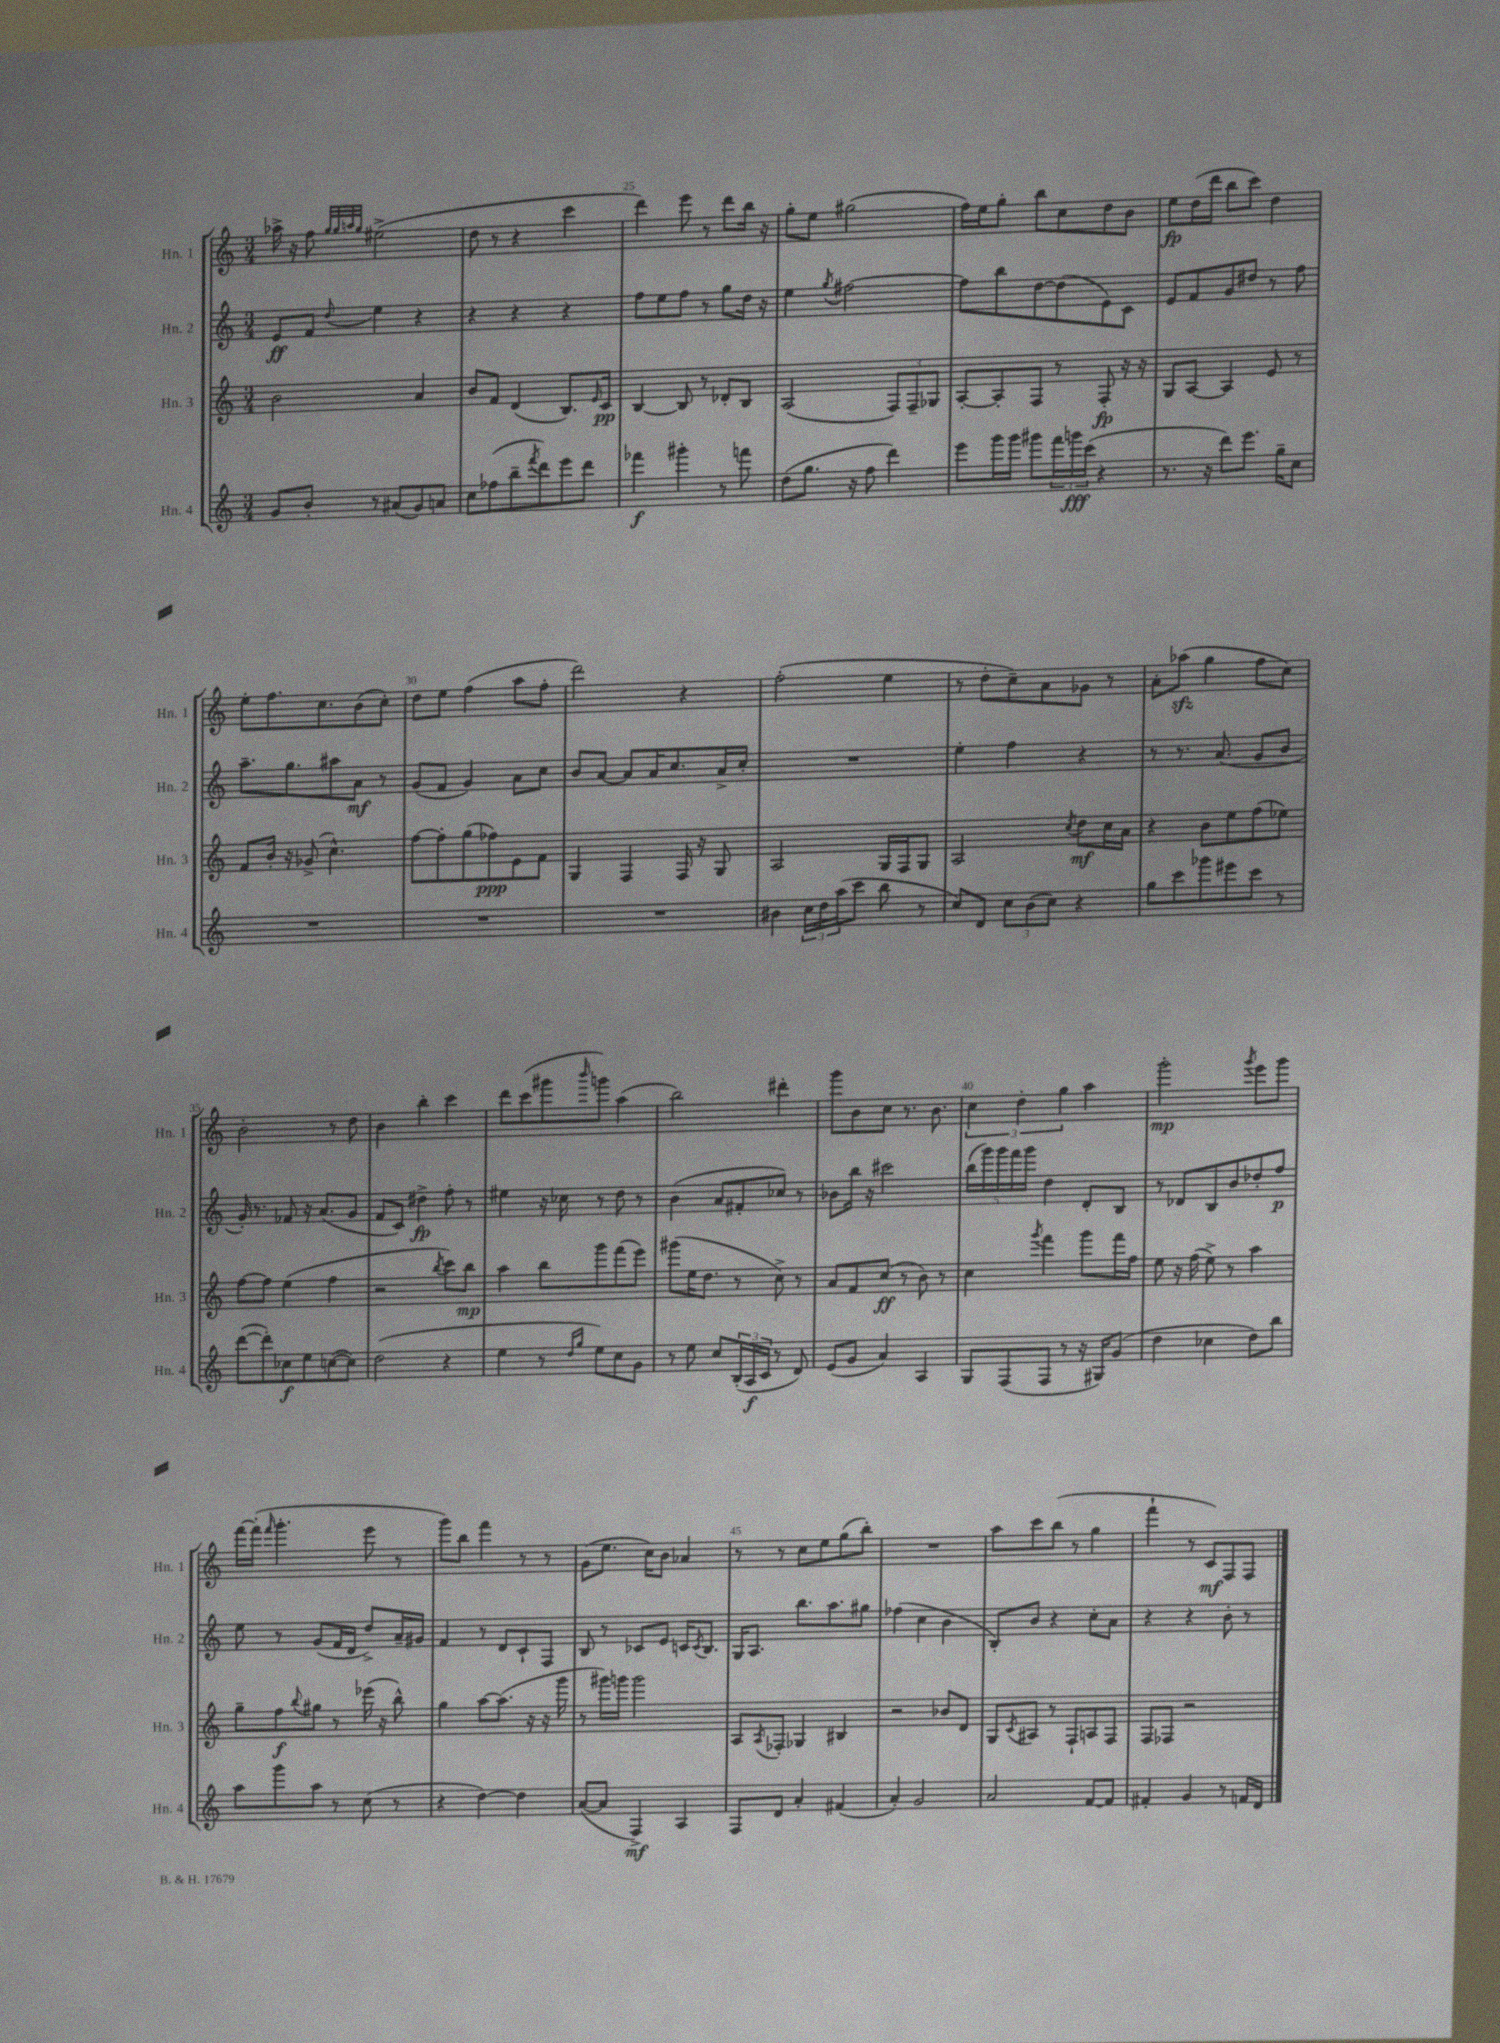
<<
\new StaffGroup <<
\new Staff = "s0" \with { instrumentName = "Hn. 1" shortInstrumentName = "Hn. 1" } {
    \clef treble \key c \major \numericTimeSignature \time 3/4
    aes''16-> r16 f''8 \grace { g''32 g''32 a''32 g''32 } eis''2->( |
    d''8 r8 r4 c'''4 |
    d'''4) e'''8 r8 d'''8 b''16 r16 |
    g''8-. e''8 gis''2( |
    f''16) e''16 g''8-. b''8 c''8 d''8 b'8 |
    e''8\fp d''16( d'''16 b''8 c'''8) d''4 |
    e''8-. f''8. c''8. b'8( c''8-.) |
    d''8 e''8 f''4( a''8 f''8-. |
    d'''2) r4 |
    f''2-.( e''4 |
    r8 d''8-. c''8--) a'8 ges'8 r8 |
    a'8-. aes''8\sfz( g''4 f''8 c''8) |
    b'2-. r8 d''8 |
    b'4 b''4-. c'''4 |
    d'''8 c'''8( gis'''8 \grace { b'''16 } g'''8) a''4( |
    b''2) dis'''4-. |
    g'''8 b'8 c''8 r8. b'8. |
    \tuplet 3/2 { c''4 d''4-. g''4 } a''4 |
    g'''2-.\mp \acciaccatura { g'''8 } e'''8 g'''8 |
    f'''16~ f'''16-.( \grace { f'''16 } g'''4.-. e'''8 r8 |
    g'''8) b''8 f'''4 r8 r8 |
    g'8( e''8. c''16) b'8 aes'4 |
    r8 r8 c''8 e''8 g''8( b''8-.) |
    R2. |
    a''8 c'''8 b''8( r8 g''4 |
    f'''4-! r8 c'8\mf) f8 f8 \bar "|." |
}
\new Staff = "s1" \with { instrumentName = "Hn. 2" shortInstrumentName = "Hn. 2" } {
    \clef treble \key c \major \numericTimeSignature \time 3/4
    e'8\ff f'8 \appoggiatura { d''8 } e''4 r4 |
    r4 r4 r4 |
    f''8 e''8 f''8 r8 g''8 d''16 r16 |
    e''4 \acciaccatura { g''8 } fis''2~ |
    fis''8 b''8 d''8~ d''8( e'8) c'8 |
    e'8 f'8 g'8 dis''8 r8 f''8 |
    a''8.-- g''8. ais''8 a'8\mf r8 |
    g'8( f'8 g'4) a'8 c''8 |
    b'8 a'8~ a'8 a'16 c''8. a'16-> c''16-. |
    R2. |
    e''4-. f''4 r4 |
    r8 r8. a'8.( g'8 b'8 |
    g'16-.) r8. fes'8 r16 a'8.( g'8 |
    f'8 c'8) dis''4->\fp f''8-. r8 |
    eis''4 r16 ces''16 r8 d''8 r8 |
    b'4( a'8 fis'8-. ces''8) r8 |
    bes'8 b''16 r16 cis'''2 |
    \tuplet 5/4 { b''16( g'''16) g'''16 f'''16 g'''16 } d''4 d'8-. b8 |
    r8 des'8 b8 b'8 des''8-. f''8\p |
    e''8 r8 g'8( f'16 d'16 d''8->) a'16-- gis'16 |
    f'4 r8 d'8 c'8-! f8 |
    b8 r8 ces'8 e'8 c'16 \acciaccatura { c'8 } b8. |
    g16 a8. b''8. a''8. gis''8 |
    fes''4( c''4 b'4 |
    b8-.) b'8 r4 c''8-. a'8 |
    r4 r4 b'8-. r8 \bar "|." |
}
\new Staff = "s2" \with { instrumentName = "Hn. 3" shortInstrumentName = "Hn. 3" } {
    \clef treble \key c \major \numericTimeSignature \time 3/4
    b'2 a'4 |
    b'8 f'8 d'4( b8.) \grace { e'16 } c'16\pp |
    b4~ b8 r8 des'8-. b8 |
    a2( \tuplet 3/2 { f8) f8-- ges8 } |
    a8~-. a8-. f8 r8 f8-.\fp r16 r16 |
    g8 a8~ a4 e'8 r8 |
    f'8 b'16-. r16 ges'8->( c''4.-^) |
    f''8~ f''8-. g''8( fes''8\ppp) e'8 f'8 |
    g4 f4 f16 r16 g8 |
    a2 g16 f16 g8 |
    a2 \acciaccatura { c''8 } d''8\mf c''16 a'16 |
    r4 b'8 e''8 f''8( ees''8) |
    f''8~ f''8 e''4( f''4 |
    r2 \acciaccatura { b''8 } c'''8) b''8\mp |
    a''4 b''8 g'''8 f'''8( e'''8) |
    gis'''8( e''16 d''8. r8 c''8->) r8 |
    a'8 f'8 c''8\ff( r8 b'8) r8 |
    c''4 \acciaccatura { g'''8 } f'''4 g'''8 f'''16 f''16 |
    e''8 r16 f''16( e''8->) r8 a''4 |
    g''8-- f''8\f \appoggiatura { b''8 } gis''8 r8 ees'''16( r16 b''8-^) |
    g''4 a''8~ a''8.( r16 r16 g'''16 |
    r8 gis'''16) g'''16 g'''2 |
    a8 \acciaccatura { a8 } fes8-. ges4 bis4 |
    r2 bes'8 d'8 |
    g8 \acciaccatura { c'8 } ais8 r8 f8-! a8 f8 |
    f8 fes8 r2 \bar "|." |
}
\new Staff = "s3" \with { instrumentName = "Hn. 4" shortInstrumentName = "Hn. 4" } {
    \clef treble \key c \major \numericTimeSignature \time 3/4
    g'8 b'8-. r8 ais'8( g'8) a'8 |
    c''8 fes''8( b''8-- \acciaccatura { f'''8 } d'''8) e'''8 d'''8 |
    fes'''4\f gis'''4-. r8 f'''8 |
    d''8( g''8. r16 f''8 d'''4) |
    e'''8 g'''16 g'''16 gis'''8 \tuplet 3/2 { f'''16 g'''16\fff c'''16( } r4 |
    r8. r16 d'''8) e'''8. g''16-- c''8 |
    R2. |
    R2. |
    R2. |
    bis'4 \tuplet 3/2 { c''16 d''16 a''16( } c'''8 b''8 r8 |
    c''8) d'8 \tuplet 3/2 { c''8 b'8( c''8) } r4 |
    g''8 c'''8 ges'''8 eis'''8 c'''8 r8 |
    d'''8~( d'''8-.) ces''8\f e''8 c''8~( c''8) |
    d''2( r4 |
    e''4 r8 \grace { d''16 g''16 } e''8) c''8 g'8 |
    r8 e''8 c''8 \tuplet 3/2 { b16-.( a16\f c'16 } r8 d'8) |
    e'8( g'8 a'4) a4 |
    g8 f8( f8 r8 r16 gis16) g'8( |
    d''4 ces''4 d''8) b''8 |
    a''8 g'''8 a''8 r8 c''8( r8 |
    r4 d''4~) d''4 |
    a'8~( a'8 f4->\mf) a4 |
    f8 d'8 a'4-. fis'4( |
    a'4-.) g'2 |
    a'2 f'8~ f'8 |
    fis'4-. g'4 r8 f'16 d'16 \bar "|." |
}
>>
>>
\layout { \context { \Score currentBarNumber = #23 \override BarNumber.break-visibility = ##(#f #t #t) barNumberVisibility = #(every-nth-bar-number-visible 5) } }
